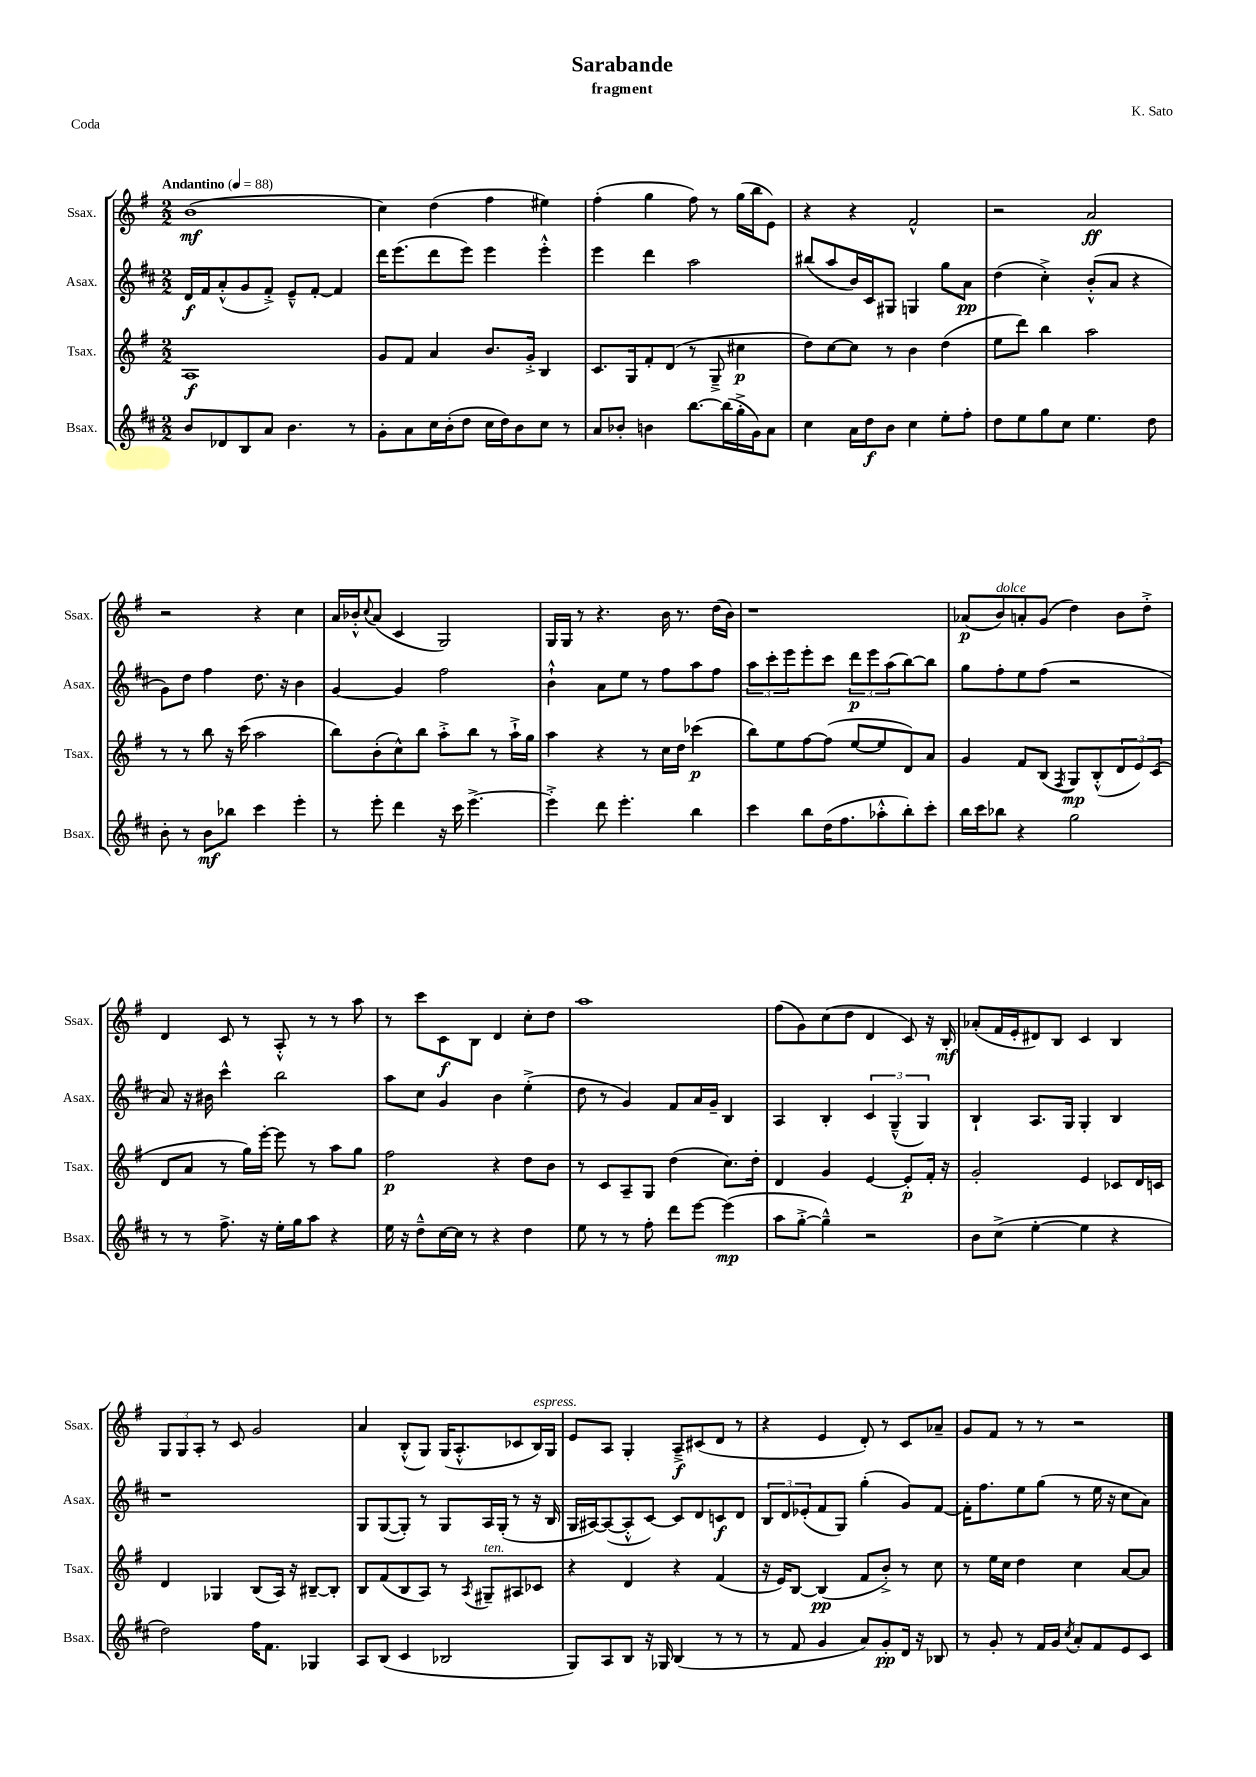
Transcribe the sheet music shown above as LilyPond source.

\header { title = "Sarabande" composer = "K. Sato" subtitle = "fragment" piece = "Coda" }
<<
\new StaffGroup <<
\new Staff = "s0" \with { instrumentName = "Ssax." shortInstrumentName = "Ssax." } {
    \clef treble \key g \major \numericTimeSignature \time 2/2 \tempo "Andantino" 4 = 88
    b'1\mf( |
    c''4) d''4( fis''4 eis''4) |
    fis''4-.( g''4 fis''8) r8 g''16( b''16 e'8) |
    r4 r4 fis'2-^ |
    r2 a'2\ff |
    r2 r4 c''4 |
    a'16 bes'16-.-^ \appoggiatura { c''8 } a'8( c'4 g2) |
    g16 g16 r8 r4. b'16 r8. d''16( b'16) |
    r1 |
    aes'8\p( b'8^\markup { \italic "dolce" }) a'8-. g'8( d''4) b'8 d''8-.-> |
    d'4 c'8 r8 a8-.-^ r8 r8 a''8 |
    r8 c'''8 c'8\f b8 d'4 c''8-. d''8 |
    a''1 |
    fis''8( g'8) c''8( d''8 d'4 c'8) r16 b16-.\mf |
    aes'8-.( fis'16 e'16-. dis'8) b8 c'4 b4 |
    \tuplet 3/2 { g8 g8 a8-. } r8 c'8 g'2 |
    a'4 b8-.-^( g8) g16( a8.-.-^ ces'8 b16^\markup { \italic "espress." }) g16 |
    e'8 a8 g4-. a8--->\f cis'8( d'8 r8 |
    r4 e'4 d'8-.) r8 c'8 aes'8-- |
    g'8 fis'8 r8 r8 r2 \bar "|." |
}
\new Staff = "s1" \with { instrumentName = "Asax." shortInstrumentName = "Asax." } {
    \clef treble \key d \major \numericTimeSignature \time 2/2
    d'16\f fis'16 a'8-.-^( g'8 fis'8-.->) e'8---^ fis'8~-. fis'4 |
    d'''16 e'''8.( d'''8 e'''8) e'''4 e'''4-.-^ |
    e'''4 d'''4 a''2 |
    bis''8( a''8 b'16) cis'16 gis8 g4 g''8 a'8\pp |
    d''4( cis''4-.->) b'8-.-^( a'8 r4 |
    g'8) d''8 fis''4 d''8. r16 b'4 |
    g'4~ g'4 fis''2 |
    b'4-!-^ a'8 e''8 r8 fis''8 a''8 fis''8 |
    \tuplet 3/2 { a''8 cis'''8-. e'''8 } e'''8-. cis'''8 \tuplet 3/2 { d'''8\p e'''8 a''8( } b''8~) b''8 |
    g''8 fis''8-. e''8 fis''8( r2 |
    a'8) r16 bis'16 cis'''4-^ b''2 |
    a''8 cis''8 g'4 b'4 e''4-.->( |
    d''8 r8 g'4) fis'8 a'16 g'16-- b4 |
    a4 b4-. \tuplet 3/2 { cis'4 g4---^( g4) } |
    b4-! a8. g16 g4-. b4 |
    r1 |
    g8 g8~( g8-.) r8 g8 a16 g16-.( r8 r16 b16 |
    g16 ais16~) ais8~( ais8-.-^ cis'8~) cis'8 d'8 c'8\f d'8 |
    \tuplet 3/2 { b8 d'8 ees'8-.( } fis'8 g8) g''4-.( g'8) fis'8~ |
    fis'16-. fis''8. e''8 g''8( r8 e''16 r16 cis''8 a'8) \bar "|." |
}
\new Staff = "s2" \with { instrumentName = "Tsax." shortInstrumentName = "Tsax." } {
    \clef treble \key g \major \numericTimeSignature \time 2/2
    a1\f |
    g'8 fis'8 a'4 b'8. g'16-.-> b4 |
    c'8. g16 fis'8-. d'8( r8 g8---> cis''4\p |
    d''8) c''8~ c''8 r8 b'4 d''4( |
    e''8 d'''8) b''4 a''2 |
    r8 r8 b''8 r16 c'''16( a''2 |
    b''8) b'8-.( c''8-^) b''8 a''8-.-> b''8 r8 a''16-!-> g''16 |
    a''4 r4 r8 c''16 d''16 ces'''4\p( |
    b''8) e''8 fis''8~ fis''8( e''8~ e''8 d'8) a'8 |
    g'4 fis'8 b8( \acciaccatura { fis8 } g8\mp) b8-.-^( \tuplet 3/2 { d'8 e'8) c'8( } |
    d'8 a'8 r8 g''16) e'''16~-. e'''8 r8 a''8 g''8 |
    fis''2\p r4 d''8 b'8 |
    r8 c'8 a8-- g8 d''4( c''8.) d''16-. |
    d'4 g'4 e'4~ e'8-.\p fis'16-. r16 |
    g'2-. e'4 ces'8 d'16 c'16 |
    d'4 ges4 b8( a16) r16 bis8~-- bis8-. |
    b8 fis'8( b8 a8) r8 \acciaccatura { a8 } gis8--^\markup { \italic "ten." } ais8 ces'8 |
    r4 d'4 r4 fis'4( |
    r16 e'16) b8~ b4\pp( fis'8 b'8-.->) r8 c''8 |
    r8 e''16 c''16 d''4 c''4 a'8~ a'8 \bar "|." |
}
\new Staff = "s3" \with { instrumentName = "Bsax." shortInstrumentName = "Bsax." } {
    \clef treble \key d \major \numericTimeSignature \time 2/2
    b'8 des'8 b8 a'8 b'4. r8 |
    g'8-. a'8 cis''16 b'16-.( d''8 cis''16 d''16) b'8 cis''8 r8 |
    a'8 bes'8-. b'4 b''8.~ b''16( g''16-.-> g'16) a'8 |
    cis''4 a'16 d''16\f b'8 cis''4 e''8-. fis''8-. |
    d''8 e''8 g''8 cis''8 e''4. d''8 |
    b'8-. r8 b'8\mf bes''8 cis'''4 e'''4-. |
    r8 e'''8-. d'''4 r16 cis'''16 e'''4.~-> |
    e'''4-.-> d'''8 e'''4.-. b''4 |
    cis'''4 b''8 d''16( fis''8. aes''8-.-^ b''8-.) cis'''8-. |
    b''16 cis'''16 bes''8 r4 g''2 |
    r8 r8 fis''8.-> r16 e''16-. g''16 a''8 r4 |
    e''16 r16 d''8---^ cis''16~ cis''16 r8 r4 d''4 |
    e''8 r8 r8 fis''8-. d'''8 e'''8~ e'''4\mp( |
    a''8 g''8~-.-> g''4---^) r2 |
    b'8 cis''8->( e''4~-. e''4 r4 |
    d''2) fis''16 fis'8. ges4 |
    a8 b8( cis'4 bes2 |
    g8) a8 b8 r16 ges16 b4( r8 r8 |
    r8 fis'8 g'4 a'8) g'8-.\pp d'16 r16 bes8 |
    r8 g'8-. r8 fis'16 g'16 \acciaccatura { cis''8 } a'8-. fis'8 e'8 cis'8 \bar "|." |
}
>>
>>
\layout { \context { \Score \remove "Bar_number_engraver" } }
